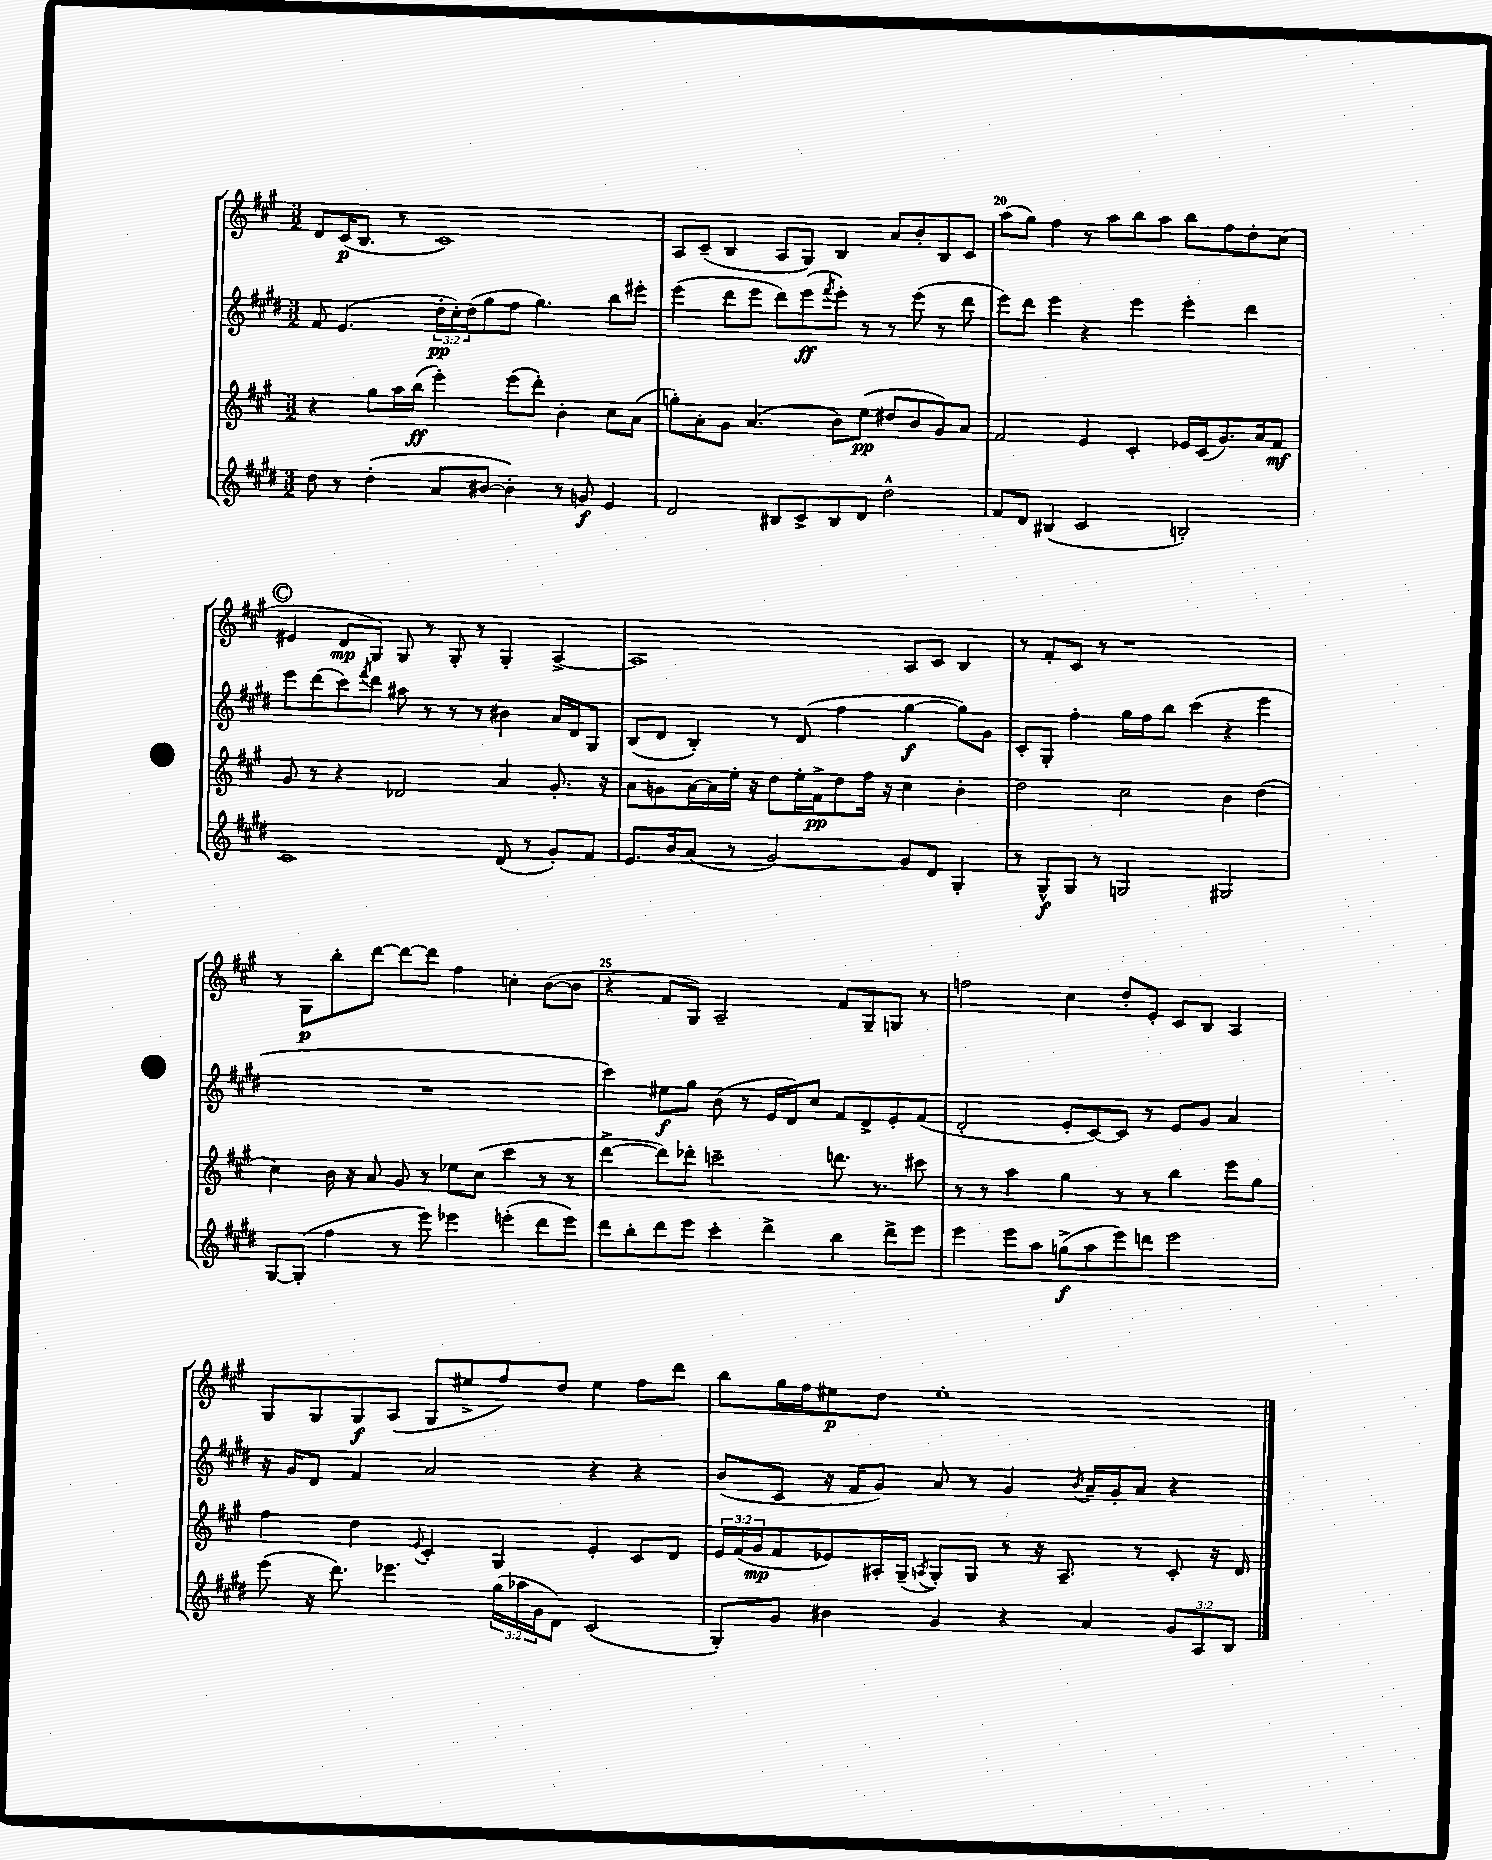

**kern	**kern	**kern	**kern
*staff4	*staff3	*staff2	*staff1
*clefG2	*clefG2	*clefG2	*clefG2
*k[f#c#g#d#]	*k[f#c#g#]	*k[f#c#g#d#]	*k[f#c#g#]
*M3/2	*M3/2	*M3/2	*M3/2
8dd#	4r	8f#	8d
8r	.	(4.e	(16c#
.	.	.	8.B
(4dd#'	8gg#	.	.
.	16aa	.	8r
.	(16bb	.	.
8a	4eee')	24dd#'	1c#)
.	.	24cc#')	.
.	.	(24dd#	.
[8b#	.	8gg#	.
4b#'])	(8eee	8ff#	.
.	8ddd')	4.gg#)	.
8r	4b'	.	.
8g	.	.	.
4e	8cc#	8bb	.
.	(8a	8eee#'	.
=	=	=	=
2d#	8gg')	(4eee	8A
.	8a'	.	(8c#~
.	8g#	8ddd#	4B
.	(4.a	8eee	.
8B#	.	8ddd#)	8A
8c#^	.	(8eee	8G#)
.	.	8qfff#	.
8B#	8b)	8eee')	4B
8d#	(8ee	8r	.
2dd#^^	8dd#	8r	8a
.	8b	(8eee	8b'
.	8g#)	8r	8B
.	8a	8ddd#	8c#
=	=	=	=
8f#	2f#	8eee)	(8aa
8d#	.	8ddd#	8gg#)
(4B#	.	4eee	4ff#
2c#	4e	4r	8r
.	.	.	8aa
.	4c#'	4eee	8bb
.	.	.	8aa
2B')	16e-	4eee'	8bb
.	(16c#	.	.
.	8.g#)	.	8ff#
.	.	4ddd#	8dd'
.	16a	.	.
.	8f#	.	(8cc#
=	=	=	=
1c#	8g#	8eee	4e#
.	8r	(8ddd#	.
.	4r	8ccc#)	8d
.	.	8qfff#	.
.	.	8ddd#	8G#)
.	2d-	8aa#	8G#
.	.	8r	8r
.	.	8r	8G#'
.	.	8r	8r
(8d#	4a	4b#	4G#'
8r	.	.	.
8g#')	8.g#'	16a	[4A^
.	.	16d#	.
8f#	.	8G#	.
.	16r	.	.
=	=	=	=
8.e	8a	(8B	1A]
.	8g	8d#	.
16b	.	.	.
(8a	[16a	4B')	.
.	16a]	.	.
8r	16ee'	.	.
.	16r	.	.
[2g#)	8dd	8r	.
.	16ee'	(8d#	.
.	16f#^	.	.
.	8dd	4ff#	.
.	16ff#	.	.
.	16r	.	.
8g#]	4cc#	[4gg#	8A
8d#	.	.	8c#
4G#'	4b'	8gg#])	4B
.	.	8g#	.
=	=	=	=
8r	2dd	8c#'	8r
8G#^^	.	8G#'	8f#'
8G#	.	4ff#'	8c#
8r	.	.	8r
2G	2cc#	16gg#	1r
.	.	16ff#	.
.	.	8bb	.
.	.	(4ccc#	.
2G#	4b	4r	.
.	(4dd	4eee	.
=	=	=	=
[8G#	4cc#)	1.r	8r
(8G#']	.	.	8G#
4ff#	16b	.	8bb'
.	16r	.	.
.	8a	.	[8ddd
8r	8g#	.	8ddd_
8eee)	8r	.	8ddd]
4eee-	8ee-	.	4ff#
.	(8cc#	.	.
(4eee'	4ccc#	.	4cc'
8ddd#	8r	.	([8b
8eee)	8r	.	8b]
=	=	=	=
8ddd#	[4ddd^	4ccc#)	4r
8bb'	.	.	.
8ddd#	8ddd])	8ee#	8f#
8eee	8ddd-'	8gg#	8G#)
4ccc#'	2ccc~	(8b	2A~
.	.	8r	.
4ddd#^	.	16e	.
.	.	16d#)	.
.	.	8cc#	.
4bb	8.ddd	8f#	8f#
.	.	8d#^	8G#~
.	8.r	.	.
8ddd#^	.	8e'	8G
8eee	8ccc#	(8f#	8r
=	=	=	=
4eee	8r	2d#'	2ff
.	8r	.	.
8eee	4aa	.	.
8aa	.	.	.
(8gg^	4gg#	8e'	4cc#
8aa	.	[8c#)	.
8eee)	8r	8c#]	8dd'
8ddd	8r	8r	8e'
2eee	4bb	8e	8c#
.	.	8g#	8B
.	8eee	4a	4A
.	8gg#	.	.
=	=	=	=
(8eee	4ff#	16r	8G#
.	.	16g#	.
16r	.	8d#	8G#
8.ddd#)	.	.	.
.	4dd	4f#	8G#
4.eee-	.	.	(8A
.	8qqe	.	.
.	4c#'	2a	8G#
.	.	.	8ee#^
(24gg#	4G#	.	8ff#)
24aa-	.	.	.
24g#	.	.	.
8d#)	.	.	8dd
(2c#	4e'	4r	4ee#
.	8c#	4r	8ff#
.	8d	.	8ddd
=	=	=	=
8G#')	24e	(8b	8bb
.	(24f#	.	.
.	24g#	.	.
8g#	8f#	8c#	16gg#
.	.	.	16ff#
4b#	8e-)	16r	8ee#
.	.	16f#	.
.	16A#'	8g#)	8dd
.	(16G#~	.	.
.	8qA	.	.
4g#	8G#')	8a	1ee#'
.	8G#	8r	.
4r	8r	4g#	.
.	16r	.	.
.	8.A~	.	.
.	.	8qb	.
4a	.	16a~	.
.	.	16g#'	.
.	8r	8a	.
12g#	8c#'	4r	.
12A	.	.	.
.	16r	.	.
12B	.	.	.
.	16d	.	.
==	==	==	==
*-	*-	*-	*-
